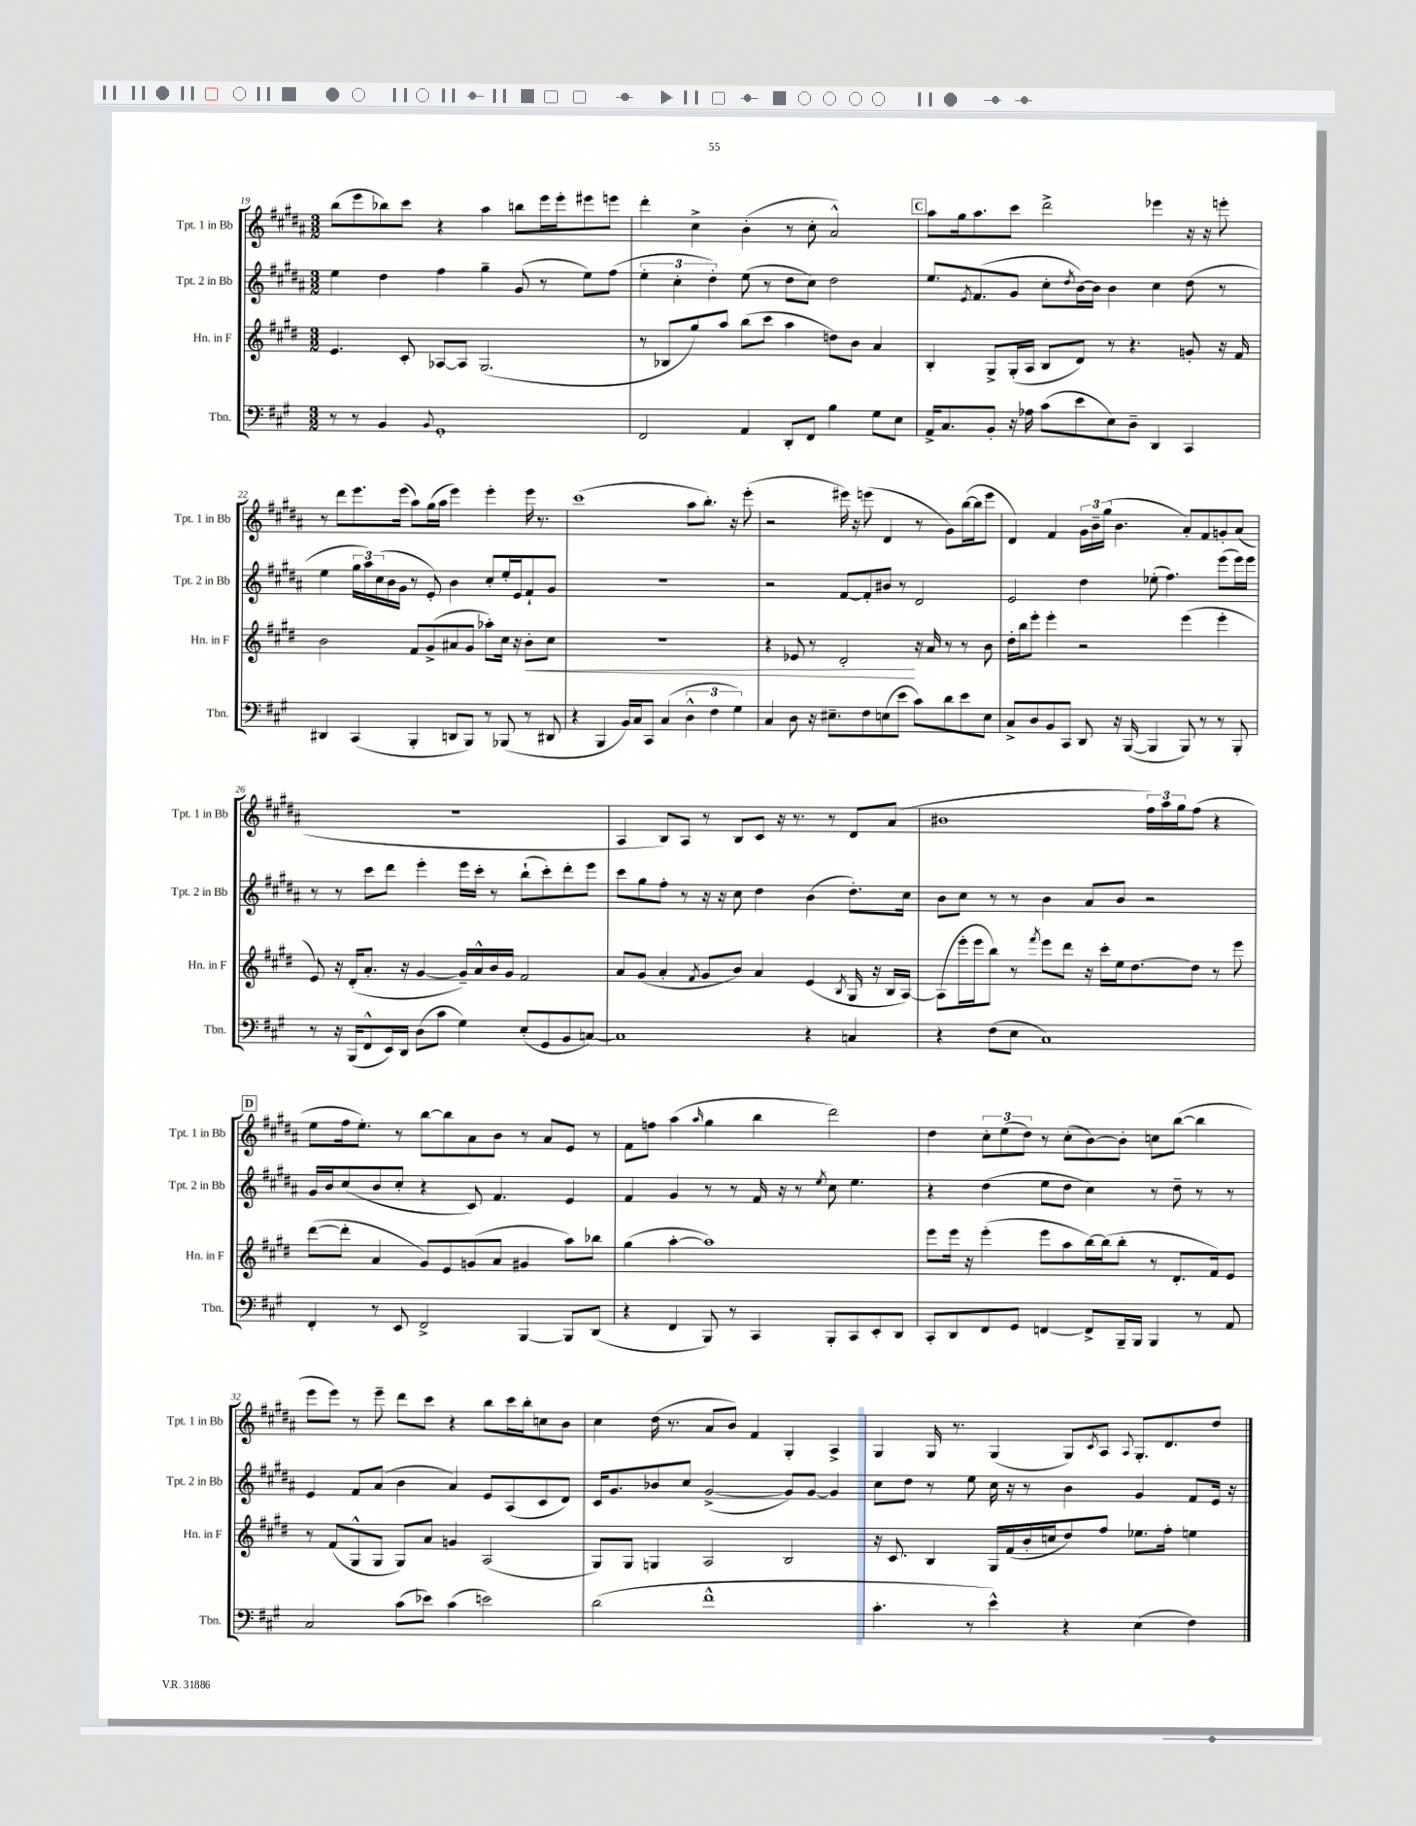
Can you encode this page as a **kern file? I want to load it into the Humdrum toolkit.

**kern	**kern	**kern	**kern
*staff4	*staff3	*staff2	*staff1
*clefF4	*clefG2	*clefG2	*clefG2
*k[f#c#g#]	*k[f#c#g#d#]	*k[f#c#g#d#a#]	*k[f#c#g#d#a#]
*M3/2	*M3/2	*M3/2	*M3/2
8r	4.e	4ee	(8bb
8r	.	.	8eee
4BB	.	4dd#	8bb-)
.	8c#'	.	8ccc#
8qqBB	.	.	.
1GG#'	[8A-	4ff#	4r
.	8A-]	.	.
.	(2.G#	4gg#~	4aa#
.	.	(8g#	8bb
.	.	8r	16eee
.	.	.	16eee'
.	.	8ee)	8eee#
.	.	(8ff#	8eee
=	=	=	=
2FF#	8r	6ee'	4ddd#'
.	8B-	.	.
.	.	6cc#'	.
.	8gg#)	.	4cc#^
.	.	6dd#')	.
.	8aa	.	.
4AA	(8bb	(8ee	(4b'
.	8ccc#	8r	.
8DD'	4aa	8dd#	8r
8FF#	.	8cc#)	8cc#'
4B	8dd)	2dd#	2a#^^)
.	8b	.	.
8G#	4a	.	.
8E	.	.	.
=	=	=	=
16AA^	4B'	8.ee	8aa#
8.C#	.	.	.
.	.	.	16gg#
.	.	8qe	.
.	.	(8.f#	8.aa#
8BB'	8G#^	.	.
16r	(16G#'	8g#	8ccc#
16A-	16A	.	.
(8c#	8B	8cc#'	2ddd#^
.	.	8qdd#	.
8e	8d#)	[16b)	.
.	.	16b]	.
8E)	8r	4b	.
8D~	4.r	.	.
4DD	.	4cc#	4eee-
4CC#	8g'	(8dd#	16r
.	.	.	16r
.	16r	8r	8eee'
.	16f#	.	.
=	=	=	=
4DD#	2b	4ee	8r
.	.	.	8ddd#
(4CC#	.	24gg#	8.eee
.	.	24aa#)	.
.	.	(24cc#	.
.	.	16b	.
.	.	16g#	(16eee
4BBB'	8f#	8r	8aa#)
.	(8g#^	8e')	(16gg#
.	.	.	16aa#
8DD	8a#	4b	4eee)
8BBB)	8g#	.	.
8r	8aa-')	8cc#'	4eee'
(8BBB-	16cc#	16ee'	.
.	16r	16e	.
8r	8b'	8f#`	16eee
.	.	.	8.r
8DD#	8cc#	8g#	.
=	=	=	=
4r	1.r	1.r	(1ccc#
4BBB	.	.	.
16BB)	.	.	.
16C#	.	.	.
8CC#	.	.	.
(4C#	.	.	.
6D^^	.	.	8aa#
.	.	.	8.bb')
6F#	.	.	.
.	.	.	16r
6G#)	.	.	.
.	.	.	(8eee'
=	=	=	=
4C#	4r	2r	2r
8D	8e-	.	.
16r	8r	.	.
8.E#~	.	.	.
.	2d#'	[8f#	16eee#)
.	.	.	16r
8F#	.	8f#']	(8eee
(8E	.	8b#	4d#
8e	.	8r	.
8c#)	16r	2d#	8r
.	16a	.	.
8d	8r	.	8g#)
8e	8r	.	([16bb
.	.	.	16bb]
8E	8b	.	8eee
=	=	=	=
8C#^	16dd#'	2e	4d#)
.	16bb	.	.
8D	8eee'	.	.
8BB	4eee'	.	4f#
8CC#	.	.	.
8DD	2r	4dd#	24g#
.	.	.	24b~
.	.	.	(24gg#
16r	.	.	4.b
([16BBB	.	.	.
4BBB]	.	(8ee-'	.
.	.	4.ff#)	.
8BBB)	(4eee	.	8a#')
8r	.	.	8f#
8r	4eee'	(8eee	8g'
8BBB'	.	16eee)	(8a#
.	.	16eee	.
=	=	=	=
8r	8e)	8r	1.r
16r	16r	8r	.
(16BBB	(16d#'	.	.
8FF#^^	8.a'	8ccc#	.
16EE)	.	8ddd#	.
16DD	16r	.	.
(8D	[4g#	4eee'	.
8c#	.	.	.
4G#)	16g#~])	16eee	.
.	16a^^	16ccc#'	.
.	16b	8r	.
.	16g#	.	.
(8E'	2f#	(8bb`	.
8GG#	.	8ccc#')	.
8BB	.	8ddd#'	.
[8C)	.	8eee	.
=	=	=	=
1C]	8a	8ccc#	4A#
.	(8g#	8gg#	.
.	4a'	8ff#'	8B)
.	.	8r	8A#
.	8qf#	.	.
.	8g#	16r	8r
.	.	16r	.
.	8b)	8cc#	8B
.	4a	4dd#	8c#
.	.	.	16r
.	.	.	8.r
4r	(4e	(4b	.
.	.	.	8r
.	8qB	.	.
4C	16G#	8.dd#')	8d#
.	16r	.	.
.	16B	.	(8a#
.	[16A)	16cc#	.
=	=	=	=
4r	(8A]	8b	1b#
.	16eee'	8cc#	.
.	16eee	.	.
(8F#	8bb)	8r	.
8E	8r	8r	.
.	8qfff#	.	.
1C#)	8eee	4b	.
.	8ddd#	.	.
.	16r	8a#	.
.	16ccc#'	.	.
.	16ee	8b	.
.	[8.dd#	.	.
.	.	2r	24ff#)
.	.	.	24aa#
.	.	.	24gg#
.	8dd#]	.	(8ff#
.	8r	.	4r
.	8eee	.	.
=	=	=	=
4FF#'	([8ddd#	16g#	8ee
.	.	16b	.
.	8ddd#']	(8cc#	16ff#
.	.	.	8.ee')
8r	4a	8b	.
8EE	.	8cc#'	8r
2FF#^	8g#)	4r	[8bb
.	8e	.	8bb]
.	(8g	8c#)	8a#
.	8a	4.f#	8b
[4BBB	4g#	.	8r
.	.	.	8a#
8BBB]	8aa)	4e	8e
(8DD	8bb-	.	8r
=	=	=	=
4r	(4gg#	4f#	8f#
.	.	.	8ff
4FF#	[4aa'	4g#	(4aa#
.	.	.	16qqaa#
8BBB)	1aa])	8r	4gg#
8r	.	8r	.
4CC#	.	16f#	4bb
.	.	16r	.
.	.	8r	.
.	.	8qee	.
8BBB'	.	8cc#	2ddd#)
8CC#	.	4.ee	.
8EE'	.	.	.
8DD	.	.	.
=	=	=	=
8CC#'	8eee	4r	4dd#
8DD	16eee	.	.
.	16r	.	.
8FF#	(4eee'	(4dd#	12cc#'
.	.	.	(12ee
8GG#	.	.	.
.	.	.	12dd#)
[4FF	8eee	8ee	8r
.	8aa	8dd#	(8cc#'
8FF^]	[16bb)	4cc#)	[8b)
.	(16bb]	.	.
16BBB~	8bb'	.	8b']
16BBB	.	.	.
4BBB	8r	8r	8cc
.	8.d#'	8dd#~	([8bb
8r	.	8r	4bb]
.	16f#)	.	.
8AA	8e	8r	.
=	=	=	=
2C#	8r	4e	8eee
.	(8f#	.	8eee)
.	8G#^^	8f#	8r
.	8G#	(8a#	8eee~
(8c#	8G#)	4b	8ddd#
8e-)	8a	.	8ccc#
(4c#	4g	4a#)	4r
2e)	(2A	8e	8bb
.	.	(8A#	16ccc#
.	.	.	16bb'
.	.	8c#	8cc
.	.	8d#)	8b
=	=	=	=
(2d	8G#)	16c#	4cc#
.	.	8.g#	.
.	8G#	.	.
.	4G	8b-	(16dd#
.	.	.	8.r
.	.	8cc#	.
1f#^^	2A	([2g#^	8a#
.	.	.	8b)
.	.	.	4f#
.	2B	8g#])	4G#'
.	.	[8g#	.
.	.	4g#]	4A#^
=	=	=	=
4.c#'	16r	8cc#	4G#
.	8.c#	.	.
.	.	8dd#	.
.	4B	8r	16G#
.	.	.	8.r
8r	.	8ee	.
4e^^)	16G#	16cc#	(4G#
.	(16f#	16r	.
.	16b'	8r	.
.	16cc	.	.
4r	8dd#)	4b	8G#)
.	.	.	8qc#
.	8ff#	.	8A#
.	.	.	8qqA#
(4E	8.ee-	4g#	8.G#'
.	16ff#'	.	8.d#
4F#)	4ee	8f#	.
.	.	16e	8dd#
.	.	16r	.
==	==	==	==
*-	*-	*-	*-
